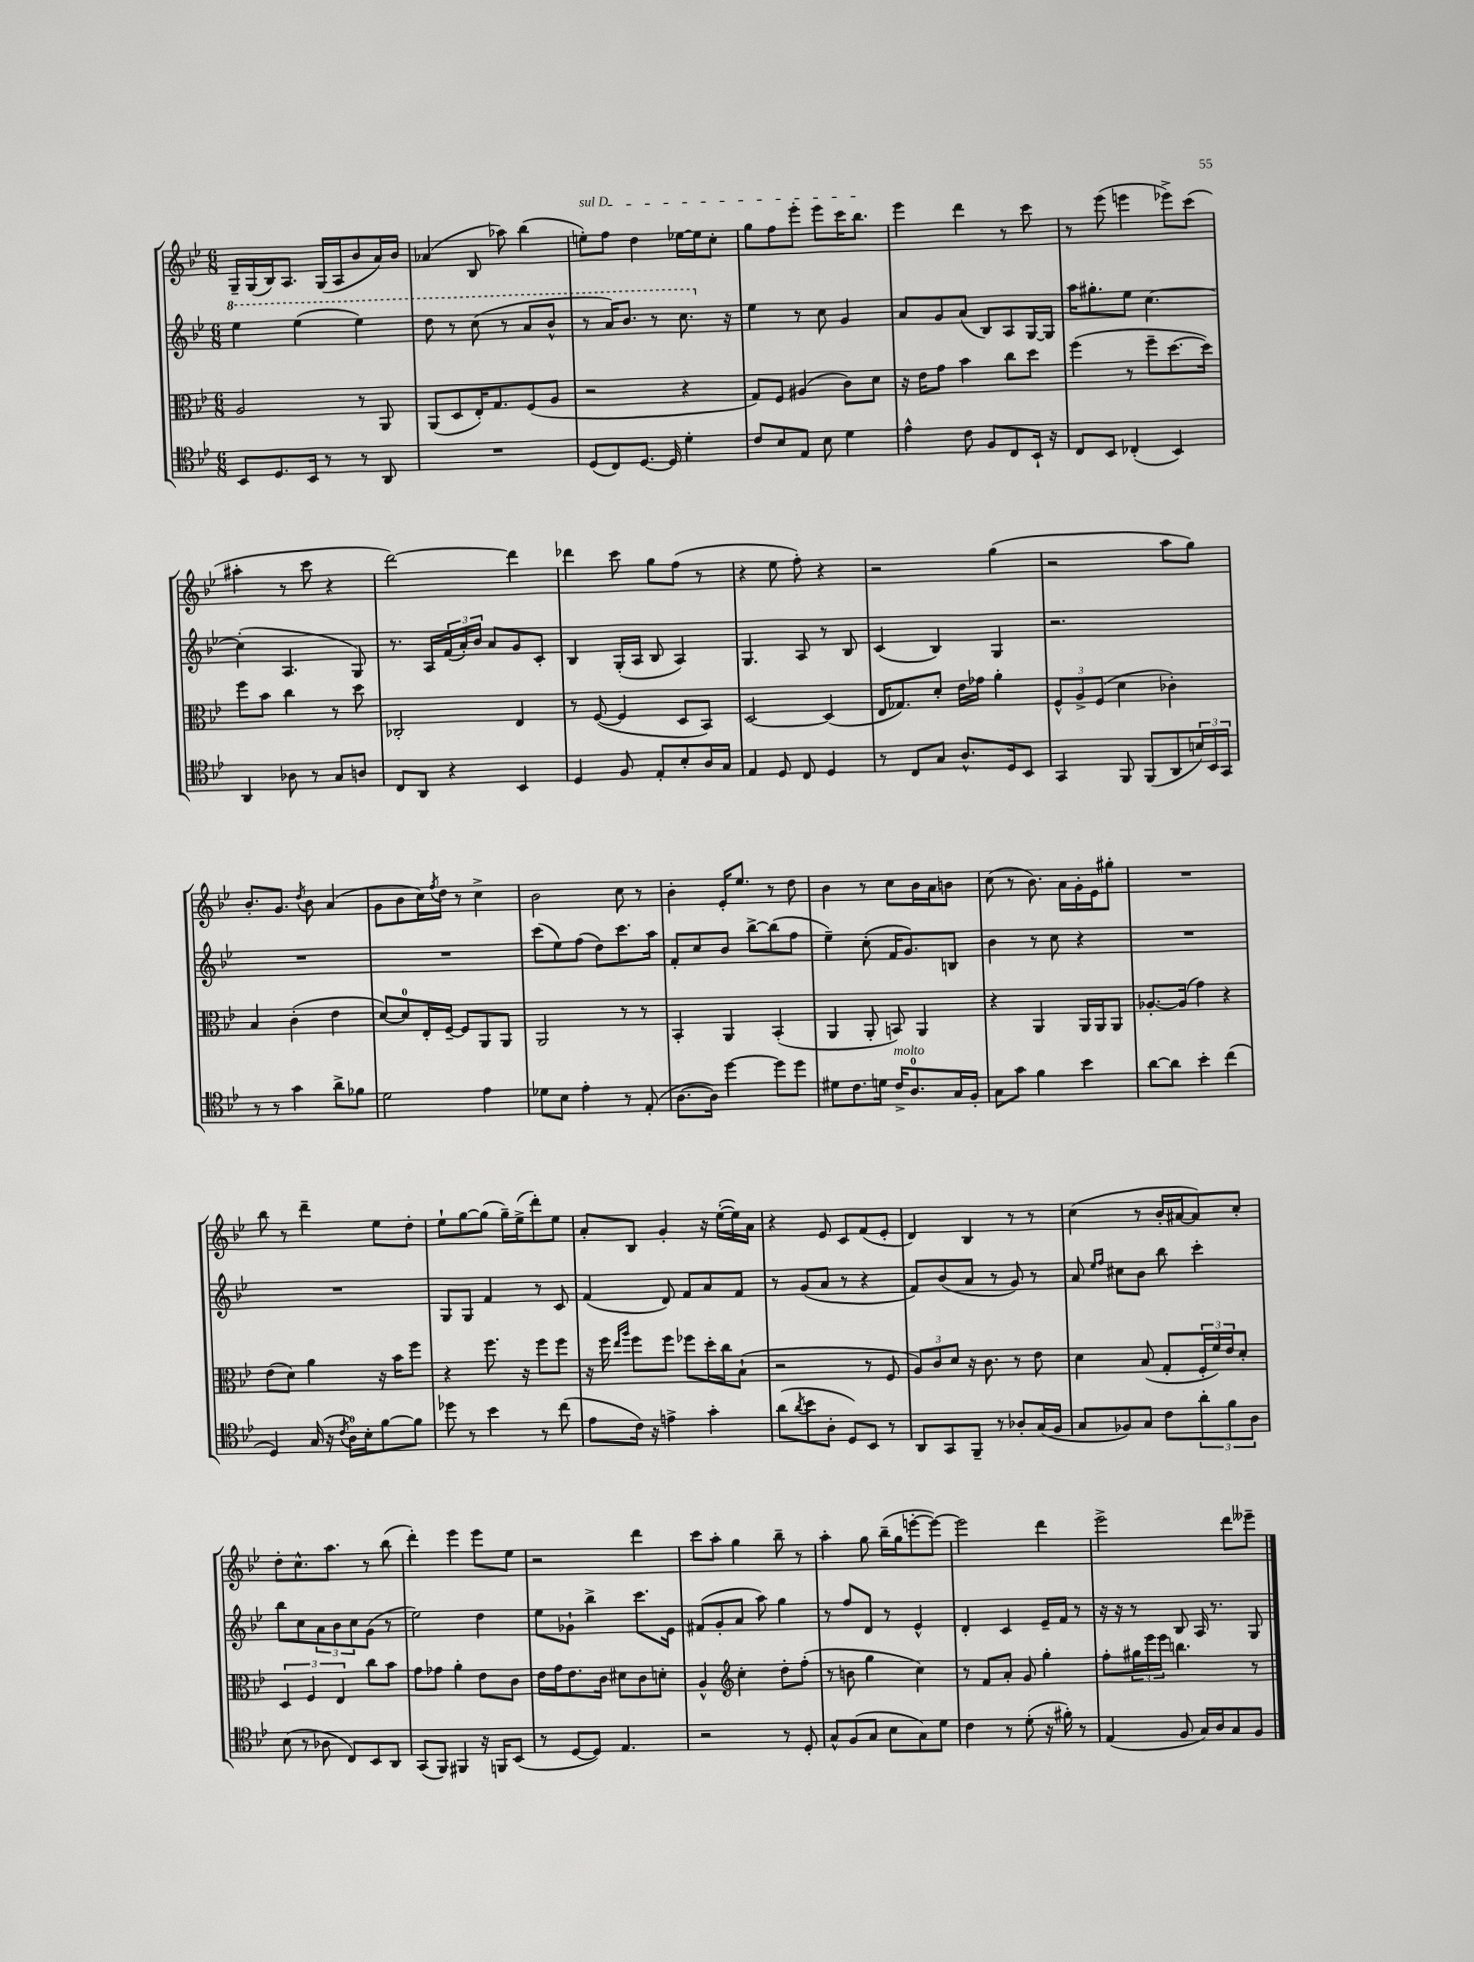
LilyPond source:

<<
\new StaffGroup <<
\new Staff = "s0" {
    \clef treble \key bes \major \numericTimeSignature \time 6/8
    g16-- g16( bes16) a8. g16( a16 bes'8 a'16) bes'16 |
    aes'4( bes8 aes''8) bes''4( |
    \once \override TextSpanner.bound-details.left.text = \markup { \italic "sul D" } e''8-.\startTextSpan) f''8 d''4 ees''16~ ees''16 c''8-. |
    g''8 f''8 ees'''8-. ees'''8 c'''16 bes''8.\stopTextSpan |
    ees'''4 d'''4 r8 c'''8 |
    r8 ees'''8( e'''4 ees'''8->) c'''8( |
    ais''4-. r8 c'''8 r4 |
    d'''2~) d'''4 |
    des'''4 c'''8 g''8 f''8( r8 |
    r4 ees''8 f''8-.) r4 |
    r2 g''4( |
    r2 a''8 g''8) |
    bes'8.-. g'8. \acciaccatura { d''8 } bes'8 a'4( |
    g'8 bes'8 c''16) \acciaccatura { f''8 } d''16 r8 c''4-> |
    bes'2 c''8 r8 |
    bes'4-. ees'16-. ees''8. r8 d''8 |
    bes'4 r8 c''8 bes'16 a'16 b'8 |
    c''8( r8 bes'8.) a'16 g'16-. ees'16 gis''8-. |
    R2. |
    bes''8 r8 d'''4-- ees''8 d''8-. |
    ees''8-! g''8~ g''8( g''16--) ees''16->( d'''8-.) ees''8 |
    a'8-. bes8 g'4-. r16 ees''16~-.( ees''16) a'16 |
    r4 ees'8 c'8 f'8( ees'8-. |
    d'4) bes4 r8 r8 |
    c''4( r8 bes'16-. ais'16~ ais'8) c''8-. |
    d''8-. c''8.-^ a''8. r8 bes''8( |
    d'''4-.) ees'''4 ees'''8 ees''8 |
    r2 d'''4 |
    c'''8 a''8-. g''4 bes''8-- r8 |
    a''4-. g''8 bes''16--( g''16 e'''8~-. e'''8~) |
    e'''2 d'''4 |
    ees'''2-> d'''8 eeses'''8-- \bar "|." |
}
\new Staff = "s1" {
    \clef treble \key bes \major \numericTimeSignature \time 6/8
    \ottava #1 ees'''4 ees'''4( ees'''4) |
    d'''8 r8 c'''8( r8 a''8 bes''8-^ |
    r8 a''16) bes''8. r8 c'''8. \ottava #0 r16 |
    ees''4 r8 c''8 g'4 |
    a'8 g'8 a'8( bes8) a8 g16~ g16 |
    a''16 gis''8.-. ees''8 c''4.~ |
    c''4-.( a4. g8) |
    r8. a16 \tuplet 3/2 { f'16( a'16-.) bes'16 } a'8 g'8 c'8-. |
    bes4 g16-.( a16 bes8 a4) |
    g4. a8 r8 bes8 |
    c'4( bes4) g4 |
    r2. |
    R2. |
    R2. |
    c'''8( ees''8) f''8( d''8) c'''8. a''16 |
    f'8-. c''8 bes'8 bes''8~-> bes''8( f''8 |
    ees''4--) c''8-.( f'16 g'8.) b8 |
    bes'4 r8 c''8 r4 |
    R2. |
    R2. |
    g8 g8 f'4 r8 c'8 |
    f'4( d'8) f'8 a'8 f'8 |
    r8 g'8( a'8 r8 r4 |
    f'8) bes'8( a'8 r8 g'8) r8 |
    a'8 \grace { ees''16 f''16 } cis''8 bes'8 bes''8 c'''4-. |
    bes''8 c''8 \tuplet 3/2 { a'8 bes'8 c''8 } g'8( r8 |
    ees''2) d''4 |
    ees''8 ges'8-! bes''4-> c'''8. ees'16 |
    fis'8( g'8-. a'8 a''8) g''4 |
    r8 f''8 d'8 r8 ees'4-^ |
    d'4-. c'4 ees'16-- f'16 r8 |
    r16 r16 r8 bes8 a16 r8. g8 \bar "|." |
}
\new Staff = "s2" {
    \clef alto \key bes \major \numericTimeSignature \time 6/8
    a2 r8 a,8 |
    a,8( d8 ees16-.) g8. f8( a8 |
    r2 r4 |
    g8) f8 ais4( c'8) d'8 |
    r16 ees'16 g'8 bes'4 c''8 d''8 |
    f''4( r8 f''8-- d''8.~ d''16) |
    f''8 bes'8 c''4 r8 d''8 |
    ces2-. ees4 |
    r8 f8~( f4 d8 bes,8) |
    d2~ d4( |
    ees16 ges8.) d'8-. ees'16 ges'16 a'4-. |
    \tuplet 3/2 { f8-^ a8-> f8( } d'4 ces'4-.) |
    bes4 c'4-.( ees'4 |
    d'8~) d'8-0 ees16-. f16~-- f8 a,8 a,8 |
    a,2 r8 r8 |
    bes,4-. a,4 bes,4-.( |
    a,4 a,8-. b,8) a,4 |
    r4 a,4 a,16 a,16 a,8 |
    aes8.~-. aes16( g'4) r4 |
    ees'8( d'8) a'4 r16 bes'16 f''8 |
    r4 f''8. r16 f''8 f''8 |
    r16 f''16 \grace { ees''16 a''16 } f''8 f''8 fes''8 d''16-. c''16 bes8-!( |
    r2 r8 f8 |
    \tuplet 3/2 { a8) c'8 d'8 } r16 c'8. r8 ees'8 |
    d'4 bes8( g8-. \tuplet 3/2 { f16-. f'16) ees'16 } d'8-. |
    \tuplet 3/2 { d4 f4 ees4 } c''8 bes'8 |
    g'8 ges'8 a'4-. ees'8 c'8 |
    ees'16 g'16 ees'8. c'16 dis'8 c'8 d'8-. |
    a4-^ \clef treble c''4-. d''8-. f''8-.( |
    r8 b'8 g''4 c''4) |
    r8 f'8 a'8-. g'8 g''4-. |
    f''8-. \tuplet 3/2 { gis''16 ees'''16 ees'''16 } b''4. r8 \bar "|." |
}
\new Staff = "s3" {
    \clef tenor \key bes \major \numericTimeSignature \time 6/8
    bes,8 d8. bes,16 r8 r8 a,8 |
    R2. |
    d8( c8) d8.~ d16 d'4-. |
    c'8 bes8 ees8 bes8 d'4 |
    ees'4-^ c'8 f8 c8 bes,16-! r16 |
    c8 bes,8 ces4-.( bes,4) |
    a,4 aes8 r8 g8 a8 |
    c8 a,8 r4 bes,4 |
    d4 f8 ees8-. bes8-. a16 g16 |
    ees4 d8 c8 d4 |
    r8 c8 g8 a8.-^ d16 bes,8 |
    g,4 f,8 f,8( a,8 \tuplet 3/2 { b16) bes,16 g,16 } |
    r8 r8 g'4 a'8-> fes'8 |
    d'2 ees'4 |
    des'8 bes8 ees'4-. r8 ees8-.( |
    a8.~ a16) d''4~ d''8 d''8 |
    dis'8 c'8. d'16 c'16->^\markup { \italic "molto" } a8.-0 g16 f16-. |
    g8 g'8 f'4 bes'4 |
    a'8~ a'8 bes'4-. c''4( |
    d4) g16( r16 \acciaccatura { c'8 } a16-0) bes16-. f'8~ f'8 |
    des''8 r8 bes'4 r8 c''8( |
    ees'8 c'16) r16 e'4-> g'4-. |
    a'8( \acciaccatura { a'8 } bes'8 a8-. d8) bes,8 r8 |
    a,8 g,8 f,8-- r8 aes8-. g16( f16 |
    g8 fes8) g8 c'8 \tuplet 3/2 { a'8-. f'8 a8 } |
    bes8( r8 aes8 c8) bes,8 a,8 |
    g,8( f,8) fis,4 r16 f,16 bes,8( |
    r8 d8~ d8) ees4. |
    r2 r8 d8-. |
    g8-^ f8( g8 bes8 g8) d'8 |
    c'4 r8 d'8-.( r16 fis'16-.) r8 |
    ees4( f8 g16) a16 g8 f8 \bar "|." |
}
>>
>>
\layout { \context { \Score \remove "Bar_number_engraver" } }
